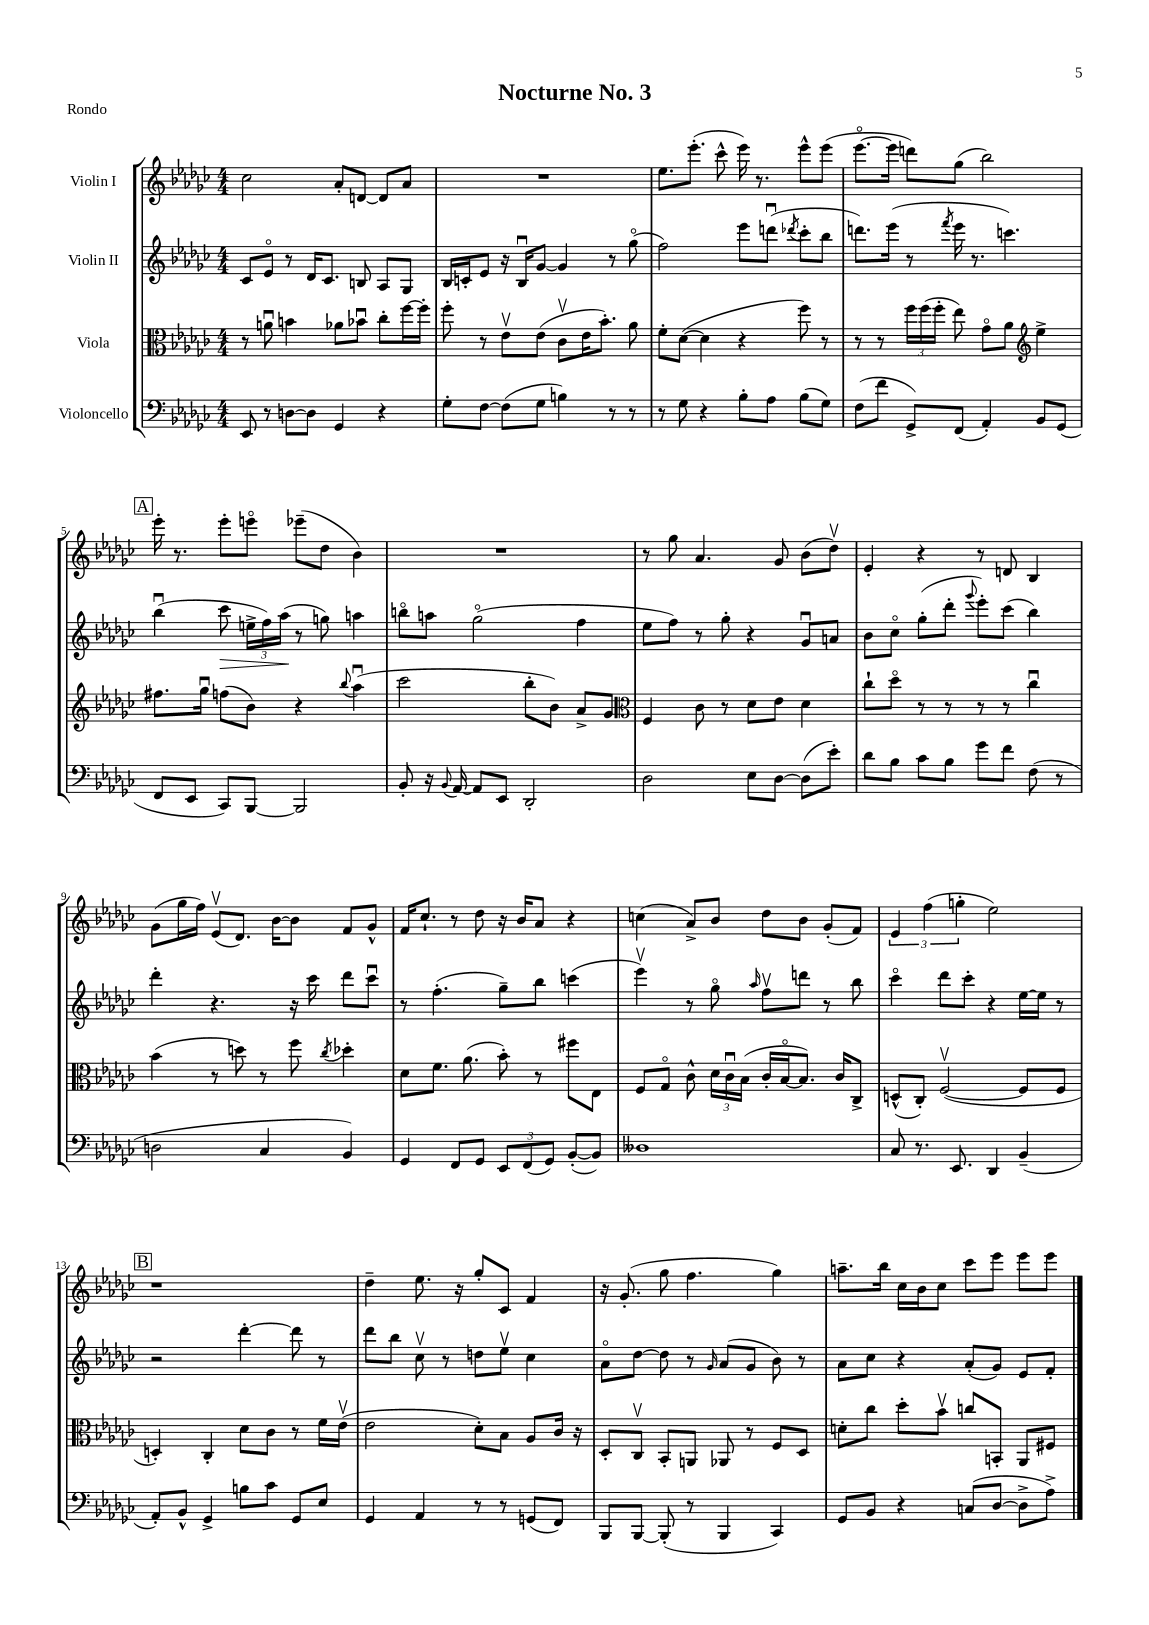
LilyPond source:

\header { title = "Nocturne No. 3" piece = "Rondo" }
<<
\new StaffGroup <<
\new Staff = "s0" \with { instrumentName = "Violin I" } {
    \clef treble \key ges \major \numericTimeSignature \time 4/4
    \autoBeamOff ces''2 aes'8[-. d'8]~ d'8[ aes'8] |
    R1 |
    ees''8.[ ees'''8.]-.( ces'''8-^ ees'''16) r8. ees'''8[-^ ees'''8]( |
    ees'''8.[~\flageolet ees'''16] d'''8[) ges''8]( bes''2) |
    \mark \markup { \box "A" } ees'''16-. r8. ees'''8[-. e'''8]\flageolet ees'''8[--( des''8] bes'4) |
    R1 |
    r8 ges''8 aes'4. ges'8 bes'8[( des''8]\upbow) |
    ees'4-. r4 r8 d'8 bes4 |
    ges'8[( ges''16 f''16]) ees'8[\upbow( des'8.]) bes'16[~ bes'8] f'8[ ges'8]-^ |
    f'16[ ces''8.]-! r8 des''8 r16 bes'16[ aes'8] r4 |
    c''4( aes'8[->) bes'8] des''8[ bes'8] ges'8[-.( f'8]) |
    \tuplet 3/2 { ees'4 f''4( g''4-. } ees''2) |
    \mark \markup { \box "B" } r1 |
    des''4-- ees''8. r16 ges''8[-. ces'8] f'4 |
    r16 ges'8.-.( ges''8 f''4. ges''4) |
    a''8.[-- bes''16] ces''16[ bes'16 ces''8] ces'''8[ ees'''8] ees'''8[ ees'''8] \bar "|." |
}
\new Staff = "s1" \with { instrumentName = "Violin II" } {
    \clef treble \key ges \major \numericTimeSignature \time 4/4
    \autoBeamOff ces'8[ ees'8]\flageolet r8 des'16[ ces'8.] b8 aes8[ ges8] |
    bes16[ c'16-. ees'8] r16 bes16[\downbow ges'8]~ ges'4 r8 ges''8\flageolet( |
    f''2) ees'''8[ d'''8]\downbow( \acciaccatura { des'''8 } ces'''8[-. bes''8] |
    d'''8.[) ees'''16]( r8 \acciaccatura { f'''8 } ees'''16 r8. c'''4.) |
    \mark \markup { \box "A" } bes''4\downbow( ces'''8\> \tuplet 3/2 { e''16[-> f''16) aes''16]\!( } r8 g''8) a''4 |
    b''8[\flageolet a''8] ges''2\flageolet( f''4 |
    ees''8[ f''8]) r8 ges''8-. r4 ges'8[\downbow a'8] |
    bes'8[ ces''8]\flageolet ges''8[-.( des'''8]-. \appoggiatura { ges'''8 } ees'''8[-.) ces'''8]( bes''4) |
    des'''4-. r4. r16 ces'''16 des'''8[ ces'''8]\downbow |
    r8 f''4.-.( ges''8[--) bes''8] c'''4( |
    ees'''4\upbow) r8 ges''8\flageolet \grace { aes''16 } f''8[\upbow d'''8] r8 bes''8 |
    ces'''4\flageolet des'''8[ ces'''8]-. r4 ees''16[~ ees''16] r8 |
    \mark \markup { \box "B" } r2 des'''4~-. des'''8 r8 |
    des'''8[ bes''8] ces''8\upbow r8 d''8[ ees''8]\upbow ces''4 |
    aes'8[\flageolet des''8]~ des''8 r8 \grace { ges'16 } aes'8[( ges'8] bes'8) r8 |
    aes'8[ ces''8] r4 aes'8[-.( ges'8]) ees'8[ f'8]-. \bar "|." |
}
\new Staff = "s2" \with { instrumentName = "Viola" } {
    \clef alto \key ges \major \numericTimeSignature \time 4/4
    \autoBeamOff r8 a'8\downbow b'4 aes'8[ bes'8]\downbow ces''8[-. f''16~ f''16]-. |
    f''8-. r8 ees'8[\upbow ees'8]( ces'8[\upbow ees'16 bes'8.]-.) aes'8 |
    f'8[-. des'8]~( des'4 r4 f''8) r8 |
    r8 r8 \tuplet 3/2 { f''16[ f''16( f''16]-. } ees''8) ges'8[\flageolet aes'8] \clef treble ees''4-> |
    \mark \markup { \box "A" } fis''8.[ ges''16]\downbow f''8[( bes'8]) r4 \appoggiatura { bes''8 } aes''4\downbow( |
    ces'''2 bes''8[-. bes'8]) aes'8[-> ges'8] |
    \clef alto f4 ces'8 r8 des'8[ ees'8] des'4 |
    ces''8[-! des''8]\flageolet r8 r8 r8 r8 ces''4\downbow |
    bes'4( r8 d''8) r8 f''8 \acciaccatura { ces''8 } des''4-. |
    des'8[ f'8.] aes'8.( bes'8-.) r8 fis''8[ ees8] |
    f8[ ges8]\flageolet ces'8-^ \tuplet 3/2 { des'16[ ces'16\downbow bes16]( } ces'16[-. bes16~\flageolet bes8.]) ces'16[ ces8]-> |
    d8[-^( ces8]-.) f2~\upbow( f8[ f8] |
    \mark \markup { \box "B" } d4-.) ces4-. des'8[ ces'8] r8 f'16[ ees'16]\upbow( |
    ees'2 des'8[-.) bes8] aes8[ ces'16] r16 |
    des8[-. ces8]\upbow bes,8[-. a,8] aes,8 r8 f8[ des8] |
    d'8[-. ces''8] des''8[-. bes'8]\upbow c''8[ b,8]-. aes,8[ fis8] \bar "|." |
}
\new Staff = "s3" \with { instrumentName = "Violoncello" } {
    \clef bass \key ges \major \numericTimeSignature \time 4/4
    \autoBeamOff ees,8 r8 d8[~ d8] ges,4 r4 |
    ges8[-. f8]~ f8[( ges8] b4) r8 r8 |
    r8 ges8 r4 bes8[-. aes8] bes8[( ges8]) |
    f8[( f'8] ges,8[->) f,8]( aes,4-.) bes,8[ ges,8]( |
    \mark \markup { \box "A" } f,8[ ees,8] ces,8[) bes,,8]~ bes,,2 |
    bes,8-. r16 \appoggiatura { bes,8 } aes,16~ aes,8[ ees,8] des,2-. |
    des2 ees8[ des8]~ des8[( ees'8]-.) |
    des'8[ bes8] ces'8[ bes8] ges'8[ f'8] f8( r8 |
    d2 ces4 bes,4) |
    ges,4 f,8[ ges,8] \tuplet 3/2 { ees,8[ f,8( ges,8]) } bes,8[~-.( bes,8]) |
    deses1 |
    ces8 r8. ees,8. des,4 bes,4--( |
    \mark \markup { \box "B" } aes,8[-.) bes,8]-^ ges,4-> b8[ ces'8] ges,8[ ees8] |
    ges,4 aes,4 r8 r8 g,8[( f,8]) |
    bes,,8[ bes,,8]~ bes,,8-.( r8 bes,,4 ces,4) |
    ges,8[ bes,8] r4 c8[( des8]~ des8[-> aes8]->) \bar "|." |
}
>>
>>
